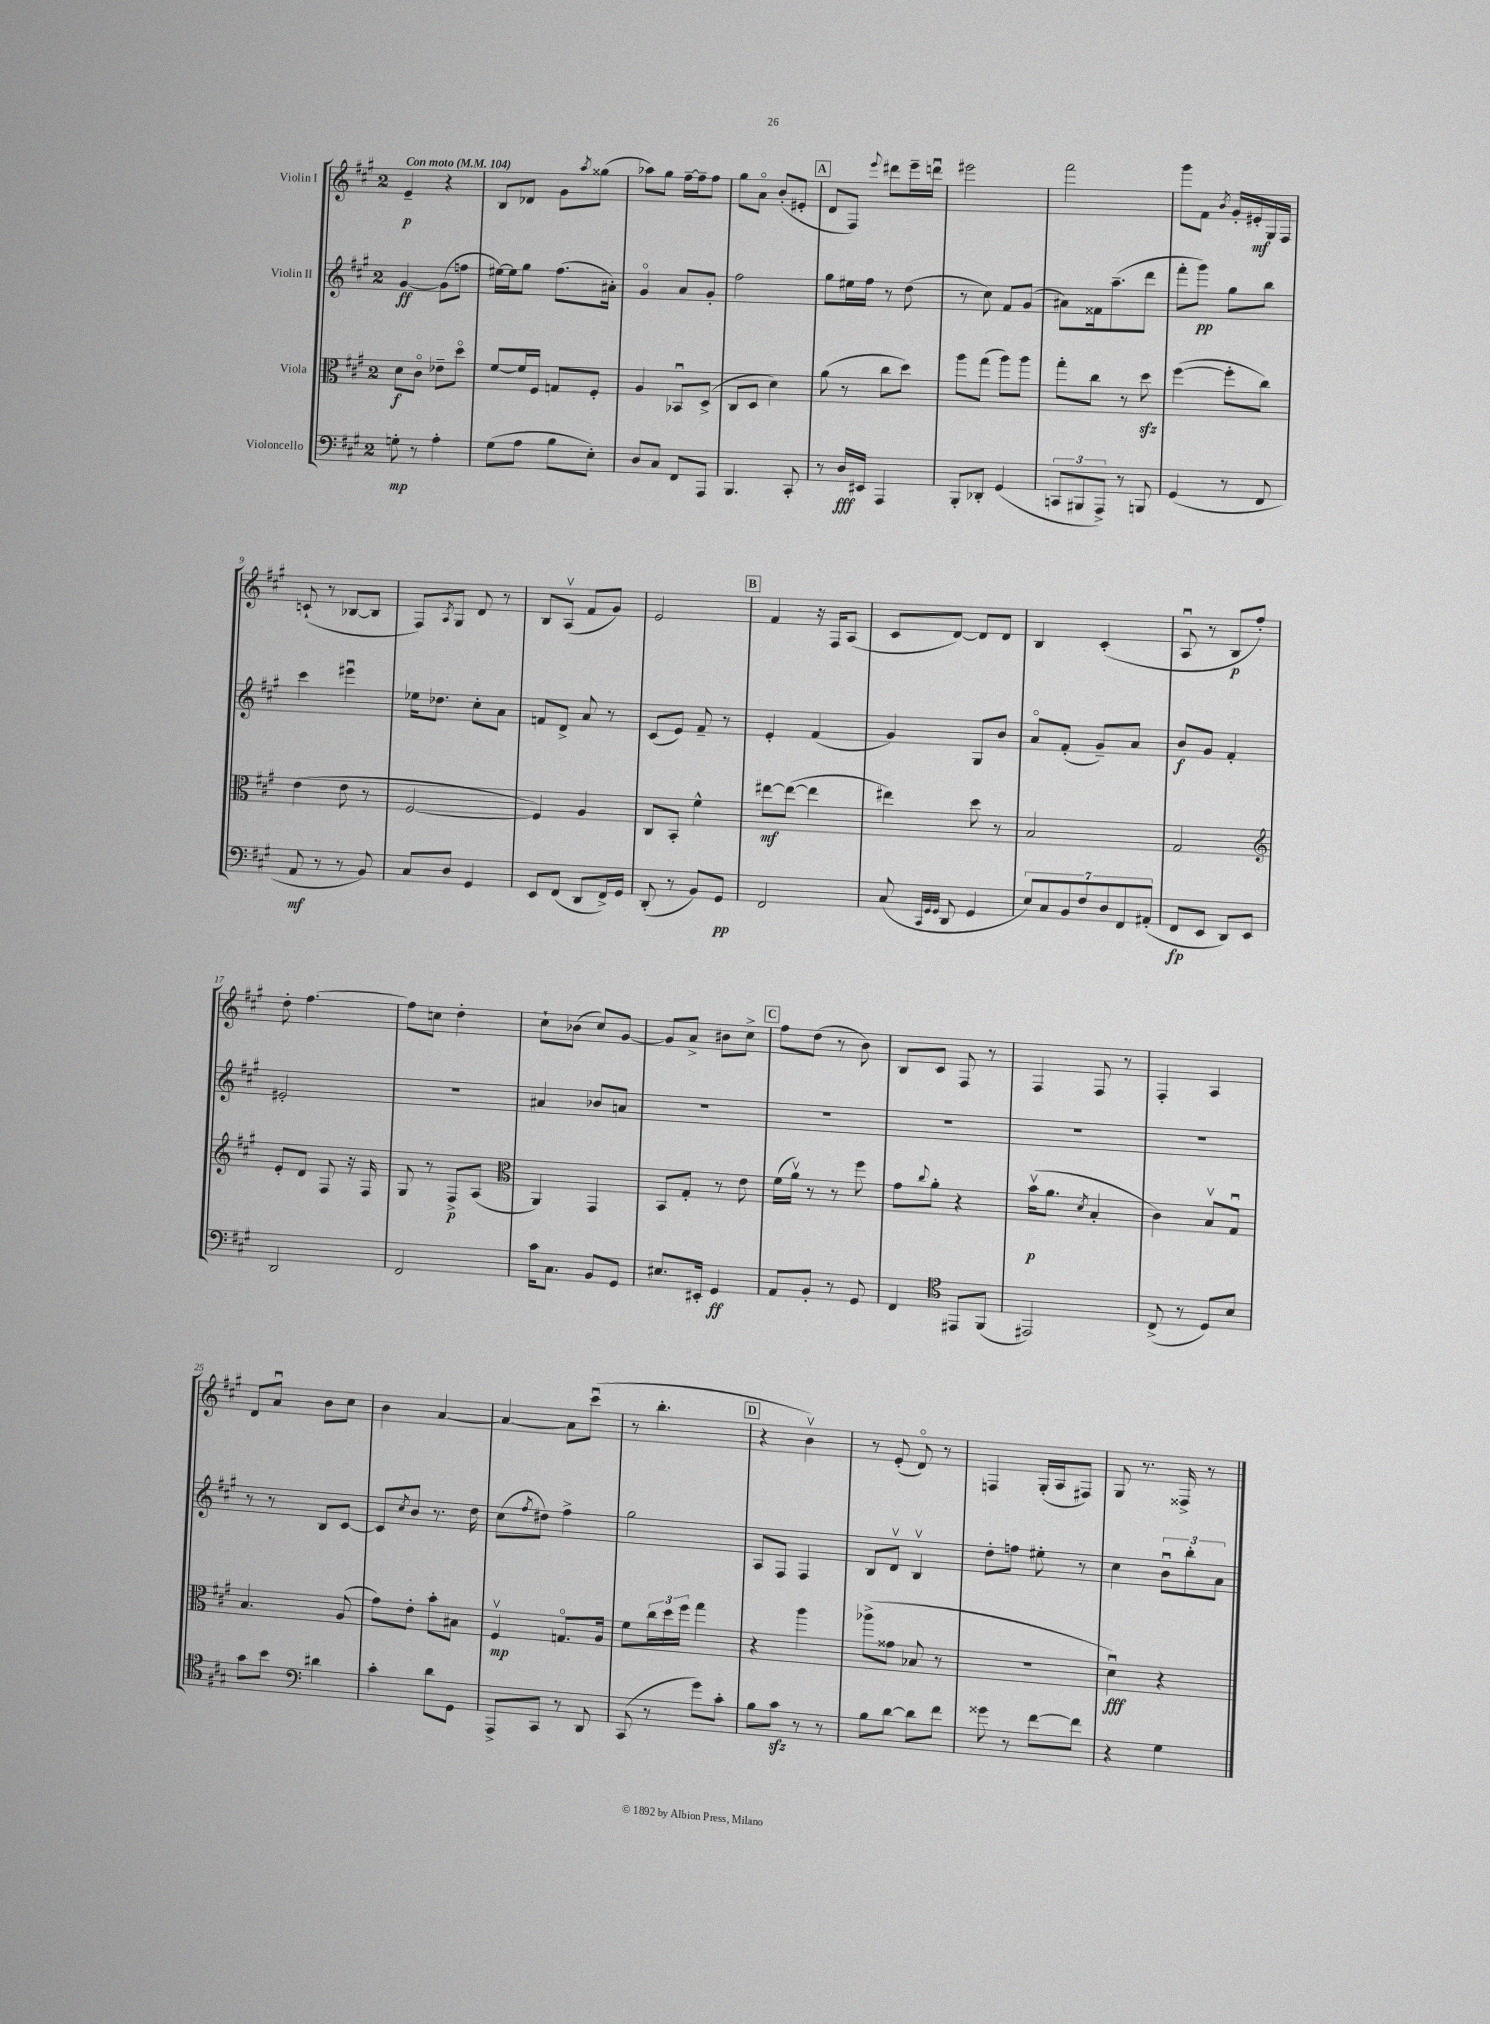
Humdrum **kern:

**kern	**dynam	**kern	**dynam	**kern	**dynam	**kern	**dynam
*part4	*part4	*part3	*part3	*part2	*part2	*part1	*part1
*staff4	*staff4	*staff3	*staff3	*staff2	*staff2	*staff1	*staff1
*I"Violoncello	*	*I"Viola	*	*I"Violin II	*	*I"Violin I	*
*clefF4	*	*clefC3	*	*clefG2	*	*clefG2	*
*k[f#c#g#]	*	*k[f#c#g#]	*	*k[f#c#g#]	*	*k[f#c#g#]	*
*M2/4	*	*M2/4	*	*M2/4	*	*M2/4	*
*MM104	*	*MM104	*	*MM104	*	*MM104	*
=1	=1	=1	=1	=1	=1	=1	=1
!	!	!	!	!	!	!LO:TX:a:B:t=Con moto	!
8Gn'\	mp	8d\L	f	[4g#/	ff	4e~/	p
8r	.	8c#\J	.	.	.	.	.
4A'\	.	8e-X~\L	.	(8g#\L]	.	4r	.
.	.	8dd\J	.	8ffn\J	.	.	.
=2	=2	=2	=2	=2	=2	=2	=2
(8G#\L	.	[8f#/L	.	[16ee#X\LL)	.	8B/L	.
.	.	.	.	16ee#\J]	.	.	.
8A\J	.	16f#/L]	.	8gg#\J	.	8d-X/J	.
.	.	16F#/JJ	.	.	.	.	.
8B\L	.	8Gn/L	.	(8.ff#\L	.	8g#\L	.
.	.	.	.	.	.	8qaa/	.
8E'\J)	.	8F#'/J	.	.	.	(8gg##X\J	.
.	.	.	.	16a#X'\Jk)	.	.	.
=3	=3	=3	=3	=3	=3	=3	=3
8D/L	.	4A/	.	4g#/	.	8aa-X\L)	.
8C#/J	.	.	.	.	.	8gg#\J	.
8FF#/L	.	8BB-Xu/L	.	8a/L	.	[16ff#~\LL	.
.	.	.	.	.	.	16ff#~\J]	.
8AAA/J	.	(8D^/J	.	8g#'/J	.	8ff#\J	.
=4	=4	=4	=4	=4	=4	=4	=4
4.BBB/	.	8C#/L	.	2ff#\	.	8gg#\L	.
.	.	8D/J	.	.	.	8a\J	.
.	.	4d\)	.	.	.	(8b'/L	.
8CC#'/	.	.	.	.	.	8e#X'/J	.
!!LO:REH:place=s1:t=A
=5	=5	=5	=5	=5	=5	=5	=5
8r	.	(8a\	.	8gg#\L	.	8d/L	.
16D/LL	fff	8r	.	16ee#X\L	.	8F#/J)	.
16EE#X/JJ	.	.	.	16ff#\JJ	.	.	.
.	.	.	.	.	.	8qqeee/	.
4AAA/	.	8cc#\L	.	8r	.	8ddd#X\L	.
.	.	8dd\J)	.	(8dd\	.	16eee~\L	.
.	.	.	.	.	.	16dddnu\JJ	.
=6	=6	=6	=6	=6	=6	=6	=6
8BBB'/L	.	8aa\L	.	8r	.	2eee#X\	.
8DD-X'/J	.	(8gg#\J	.	8cc#\)	.	.	.
(4GG#/	.	8aa\L)	.	8f#/L	.	.	.
.	.	8aa\J	.	(8g#/J	.	.	.
=7	=7	=7	=7	=7	=7	=7	=7
12CCn/L	.	8gg#'\L	.	8a#X\L)	.	2fff#\	.
12BBB#X/	.	.	.	.	.	.	.
.	.	8cc#\J	.	16f##X\k	.	.	.
12AAA^/J)	.	.	.	.	.	.	.
.	.	.	.	(8.aa~\	.	.	.
8r	.	8r	.	.	.	.	.
8BBBn/	.	8ddzz\	.	8ddd\J	.	.	.
=8	=8	=8	=8	=8	=8	=8	=8
(4GG#/	.	([4ff#\	.	8fff#'\L	.	8ggg#\L	.
.	.	.	.	8ggg#\J)	pp	8f#\J	.
.	.	.	.	.	.	8qb/	.
8r	.	8ff#'\L]	.	8gg#\L	.	16g#'/LL	.
.	.	.	.	.	.	16e#X'/	mf
8FF#/	.	8cc#\J)	.	8bb\J	.	16G#/	.
.	.	.	.	.	.	16F#/JJ	.
!!LO:LB:g=z
=9	=9	=9	=9	=9	=9	=9	=9
8AA/	mf	(4e\	.	4ccc#\	.	(8cn`/	.
8r	.	.	.	.	.	8r	.
8r	.	8e\	.	4eee#Xu\	.	[8B-X/L	.
8BB/)	.	8r	.	.	.	8B-/J]	.
=10	=10	=10	=10	=10	=10	=10	=10
8C#/L	.	[2F#/	.	16ee-X\KL	.	8F#/L)	.
.	.	.	.	8.dd-X\J	.	.	.
.	.	.	.	.	.	8qA/	.
8D/J	.	.	.	.	.	8G#/J	.
4GG#/	.	.	.	8cc#'\L	.	8d/	.
.	.	.	.	8a\J	.	8r	.
=11	=11	=11	=11	=11	=11	=11	=11
8EE/L	.	4F#/])	.	8fn/L	.	8B/L	.
(8FF#/J	.	.	.	8d^/J	.	(8Av/J	.
8DD/L	.	4A/	.	8a/	.	8f#/L	.
16FF#^/L)	.	.	.	8r	.	8g#/J)	.
16GG#/JJ	.	.	.	.	.	.	.
=12	=12	=12	=12	=12	=12	=12	=12
(8DD'/	.	8C#/L	.	(8c#/L	.	2e/	.
8r	.	8BB'/J	.	8e/J)	.	.	.
8BB/L)	.	4f#^^\	.	8f#~/	.	.	.
8GG#/J	pp	.	.	8r	.	.	.
!!LO:REH:place=s1:t=B
=13	=13	=13	=13	=13	=13	=13	=13
2FF#/	.	[8ee#X\L	mf	4e'/	.	4f#/	.
.	.	(8ee#\J_	.	.	.	.	.
.	.	4ee#\]	.	(4f#/	.	16r	.
.	.	.	.	.	.	16F#/KL	.
.	.	.	.	.	.	(8A/J	.
=14	=14	=14	=14	=14	=14	=14	=14
(8C#/	.	4ee#X\)	.	4g#/)	.	8c#/L	.
32qqCC#/LLL	.	.	.	.	.	.	.
32qqGG#/	.	.	.	.	.	.	.
32qqGG#/JJJ	.	.	.	.	.	.	.
8DD/	.	.	.	.	.	[8d/J)	.
4GG#/	.	8dd\	.	8G#/L	.	8d/L]	.
.	.	8r	.	8b/J	.	8d/J	.
=15	=15	=15	=15	=15	=15	=15	=15
14E/L)	.	2B/	.	8a/L	.	4B/	.
14C#/	.	.	.	.	.	.	.
.	.	.	.	(8f#'/J	.	.	.
14BB/	.	.	.	.	.	.	.
14F#/	.	.	.	.	.	.	.
.	.	.	.	8g#~/L)	.	(4c#'/	.
14D/	.	.	.	.	.	.	.
14FF#/	.	.	.	.	.	.	.
.	.	.	.	8a/J	.	.	.
(14AA#X'/J	.	.	.	.	.	.	.
=16	=16	=16	=16	=16	=16	=16	=16
8FF#/L	fp	2G#/	.	8b/L	f	8Au/	.
8EE/J	.	.	.	8g#/J	.	8r	.
8DD/L)	.	.	.	4f#'/	.	8B/L	p
8EE/J	.	.	.	.	.	8ff#'/J)	.
!!LO:LB:g=z
=17	=17	=17	=17	=17	=17	=17	=17
*	*	*clefG2	*	*	*	*	*
2DD/	.	8e'/L	.	2e#X'/	.	8dd'\	.
.	.	8d/J	.	.	.	[4.ff#\	.
.	.	8F#/	.	.	.	.	.
.	.	16r	.	.	.	.	.
.	.	16F#/	.	.	.	.	.
=18	=18	=18	=18	=18	=18	=18	=18
2FF#/	.	8G#/	.	2r	.	8ff#\L]	.
.	.	8r	.	.	.	8ccn\J	.
.	.	8F#^/L	p	.	.	4dd'\	.
.	.	(8A/J	.	.	.	.	.
=19	=19	=19	=19	=19	=19	=19	=19
*	*	*clefC3	*	*	*	*	*
16c#\KL	.	4AA/)	.	4a#X/	.	8cc#`\L	.
8.C#\J	.	.	.	.	.	.	.
.	.	.	.	.	.	(8b-X\J	.
8BB/L	.	4GG#/	.	8b-X/L	.	8cc#/L)	.
8GG#/J	.	.	.	8an/J	.	[8g#/J	.
=20	=20	=20	=20	=20	=20	=20	=20
8.E#X/L	.	8BB/L	.	2r	.	8g#/L]	.
.	.	8G#'/J	.	.	.	8a^/J	.
16EE#X'/Jk	.	.	.	.	.	.	.
4GG#/	ff	8r	.	.	.	8b#X\L	.
.	.	8e\	.	.	.	8cc#^\J	.
!!LO:REH:place=s1:t=C
=21	=21	=21	=21	=21	=21	=21	=21
8AA/L	.	(16f#\LL	.	2r	.	8ff#\L	.
.	.	16av\JJ)	.	.	.	.	.
8BB'/J	.	8r	.	.	.	(8dd\J	.
8r	.	8r	.	.	.	8r	.
8GG#/	.	8ff#\	.	.	.	8b\)	.
=22	=22	=22	=22	=22	=22	=22	=22
4FF#/	.	8g#\L	.	2r	.	8B/L	.
.	.	8qqcc#/	.	.	.	.	.
.	.	8a'\J	.	.	.	8c#/J	.
*clefC4	*	*	*	*	*	*	*
8EE#X/L	.	4r	.	.	.	8F#/	.
(8FF#/J	.	.	.	.	.	8r	.
=23	=23	=23	=23	=23	=23	=23	=23
2EE#X/)	.	(16bv\KL	p	2r	.	4F#/	.
.	.	8.a\J	.	.	.	.	.
.	.	8qd/	.	.	.	.	.
.	.	4B'/	.	.	.	8F#/	.
.	.	.	.	.	.	8r	.
=24	=24	=24	=24	=24	=24	=24	=24
(8C#^/	.	4c#\)	.	2r	.	4F#'/	.
8r	.	.	.	.	.	.	.
8D/L)	.	8Bv/L	.	.	.	4A/	.
8B/J	.	8G#u/J	.	.	.	.	.
!!LO:LB:g=z
=25	=25	=25	=25	=25	=25	=25	=25
8g#\L	.	4.B/	.	8r	.	8d/L	.
8b\J	.	.	.	8r	.	8au/J	.
*clefF4	*	*	*	*	*	*	*
4d#X\	.	.	.	8B/L	.	8b\L	.
.	.	(8A/	.	[8c#/J	.	8cc#\J	.
=26	=26	=26	=26	=26	=26	=26	=26
4c#'\	.	8g#\L)	.	8c#/L]	.	4b\	.
.	.	.	.	8qcc#/	.	.	.
.	.	8e'\J	.	8b/J	.	.	.
8d\L	.	8b'\L	.	8.r	.	[4a/	.
8GG#\J	.	8B#X\J	.	.	.	.	.
.	.	.	.	16dd\	.	.	.
=27	=27	=27	=27	=27	=27	=27	=27
8AAA^/L	.	4F#v/	mp	(8cc#\L	.	4a/_	.
.	.	.	.	8qff#/	.	.	.
8CC#/J	.	.	.	8dd#X\J)	.	.	.
8r	.	8.Gn/L	.	4ff#^\	.	8a\L]	.
8DD/	.	.	.	.	.	(8ccc#u\J	.
.	.	16A/Jk	.	.	.	.	.
=28	=28	=28	=28	=28	=28	=28	=28
(8CC#/	.	8f#\L	.	2gg#\	.	8r	.
8r	.	24cc#\L	.	.	.	4.bb'\	.
.	.	24dd\	.	.	.	.	.
.	.	24ff#\JJ	.	.	.	.	.
8g#\L)	.	4gg#\	.	.	.	.	.
8c#'\J	.	.	.	.	.	.	.
!!LO:REH:place=s1:t=D
=29	=29	=29	=29	=29	=29	=29	=29
8B\L	.	4r	.	8A/L	.	4r	.
8c#zz\J	.	.	.	8F#/J	.	.	.
8r	.	4aa\	.	4F#/	.	4bv\)	.
8r	.	.	.	.	.	.	.
=30	=30	=30	=30	=30	=30	=30	=30
8B\L	.	(8aa-X^\L	.	8B/L	.	8r	.
[8d\J	.	8g##X\J	.	8dv/J	.	(8e'/	.
8d\L]	.	8B-X/	.	4Bv/	.	8d/)	.
8f#\J	.	8r	.	.	.	8r	.
=31	=31	=31	=31	=31	=31	=31	=31
8g##X\	.	2r	.	8dd'\L	.	4Fn/	.
8r	.	.	.	8ffn\J	.	.	.
[8f#\L	.	.	.	8ee#X'\	.	(16G#'/LL	.
.	.	.	.	.	.	16A/J	.
8f#\J]	.	.	.	8r	.	8F#X/J)	.
=32	=32	=32	=32	=32	=32	=32	=32
4r	.	4du\)	fff	4cc#\	.	8G#/	.
.	.	.	.	.	.	8.r	.
4G#\	.	4r	.	12bu\L	.	.	.
.	.	.	.	.	.	16F##X^/	.
.	.	.	.	12bb'\	.	.	.
.	.	.	.	.	.	8r	.
.	.	.	.	12a\J	.	.	.
==	==	==	==	==	==	==	==
*-	*-	*-	*-	*-	*-	*-	*-
